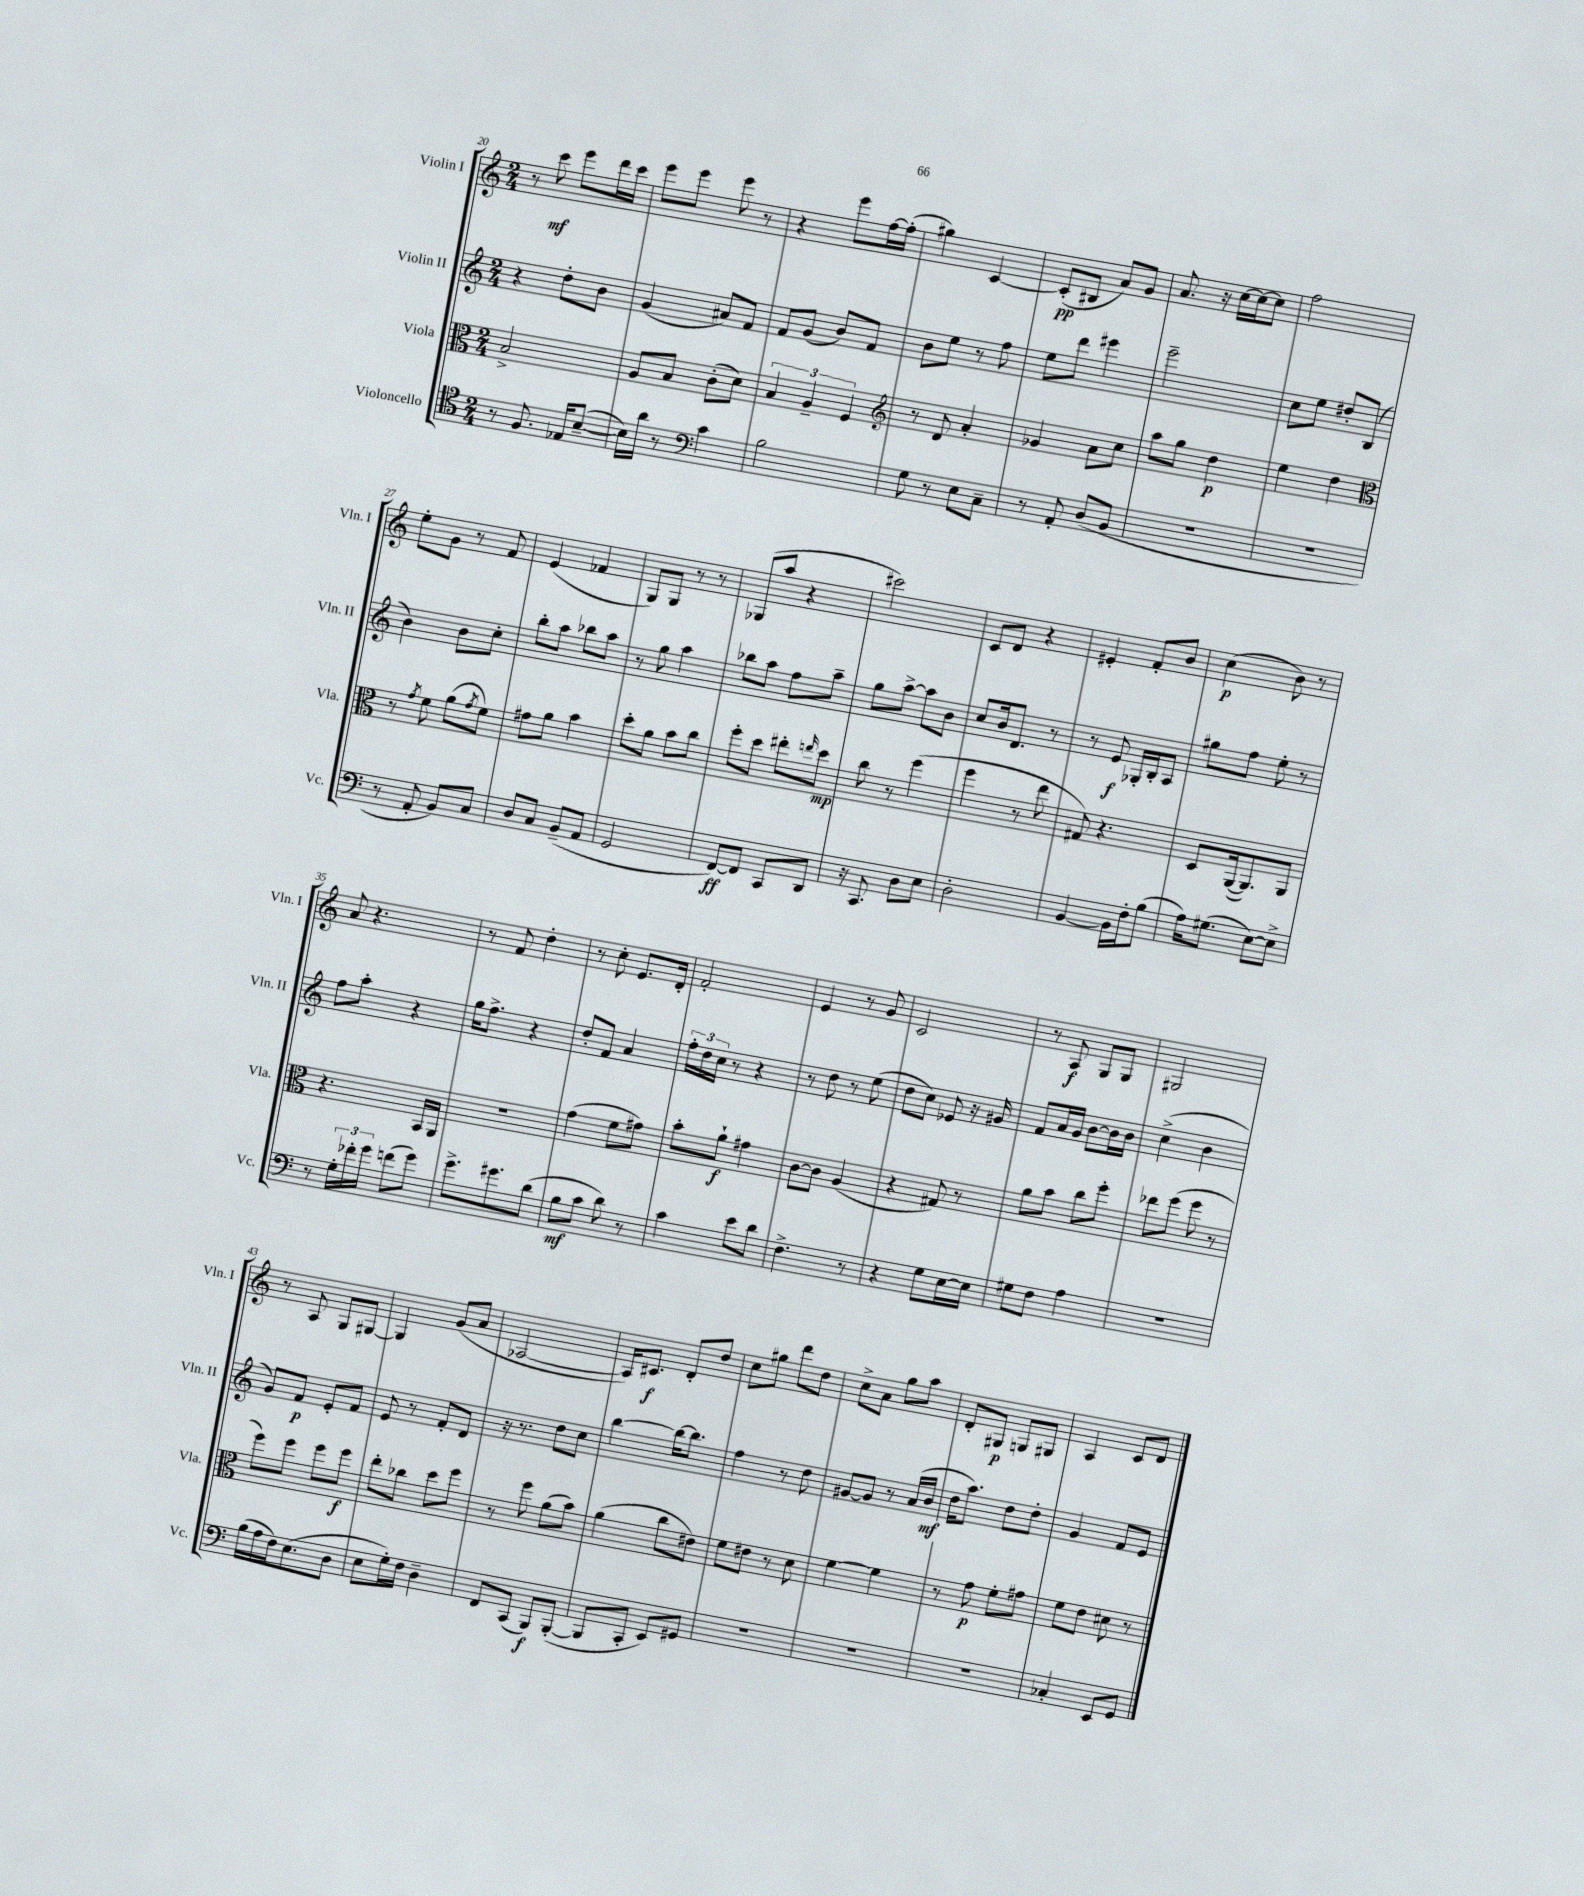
<<
\new StaffGroup <<
\new Staff = "s0" \with { instrumentName = "Violin I" shortInstrumentName = "Vln. I" } {
    \clef treble \key c \major \numericTimeSignature \time 2/4
    r8 c'''8\mf e'''8 d'''16 c'''16 |
    e'''8 e'''8 e'''8 r8 |
    r4 e'''8 f''16~ f''16-.( |
    gis''4) c'4~ |
    c'8-.\pp( bis8 a'8) g'8 |
    a'8. r16 c''16~ c''16~ c''8 |
    f''2 |
    e''8-. g'8 r8 f'8 |
    e'4( fes'4 |
    g8) g8 r8 r8 |
    ges8( a''8 r4 |
    cis'''2) |
    c'8 d'8 r4 |
    eis'4-. f'8-. b'8 |
    c''4\p( b'8) r8 |
    a'8 r4. |
    r8 f'8 d''4-. |
    r8 c''8-. e'8. d'16-. |
    f'2-. |
    e'4 r8 g'8 |
    c'2 |
    r8 a8\f g8 g8 |
    gis2 |
    r8 a8 g8 gis8~ |
    gis4 g'8( a'8 |
    aes2~ |
    aes16) cis'8.\f d'8-. d''8 |
    c''8 gis''8 d'''8 d''8 |
    c''8-> a'8 g''8 a''8 |
    d'8-. gis8\p g8 gis8 |
    a4 c'8 d'8 \bar "|." |
}
\new Staff = "s1" \with { instrumentName = "Violin II" shortInstrumentName = "Vln. II" } {
    \clef treble \key c \major \numericTimeSignature \time 2/4
    r4 d''8-. b'8 |
    g'4( ais'8) f'8 |
    f'8 g'8( b'8) f'8 |
    b'8 e''8 r8 f''8 |
    e''8 d'''8 eis'''4 |
    e'''2-- |
    c''8 e''8 dis''8-. b8( |
    b'4) b'8 c''8-. |
    b''8-. a''8 bes''8 a''8 |
    r8 g''8 a''4 |
    bes''8 a''8 f''8 a''8-- |
    g''8 a''8~-> a''8 b'8 |
    c''8 b'16 d'8. r8 |
    r8 e'8\f ges16-. b16-. a8 |
    gis''8 f''8 e''8-. r8 |
    f''8 a''8-. r4 |
    g''16 f''8.-> r4 |
    d''8-. f'8 a'4 |
    \tuplet 3/2 { f''16-. d''16 c''16 } r8 r4 |
    r8 d''8 r8 e''8( |
    d''8 c''8) ees'8 r16 gis'16 |
    f'8 a'16 g'16 b'8~ b'16 b'16 |
    c''4->( b'4 |
    g'8) f'8\p e'8-. f'8 |
    e'8 r8 f'8-. d'8 |
    r16 r8. d''8 c''8 |
    b''4~ b''16~ b''8. |
    f''4 r8 d''8 |
    gis'8~ gis'8 r8 a'16( b'16\mf |
    d''16 a''8.) d''8 d''8-. |
    g'4 f'8 e'8 \bar "|." |
}
\new Staff = "s2" \with { instrumentName = "Viola" shortInstrumentName = "Vla." } {
    \clef alto \key c \major \numericTimeSignature \time 2/4
    b2-> |
    a8 b8 c'8-.( d'8) |
    \tuplet 3/2 { b4 a4-- f4 } |
    \clef treble r8 d'8 a'4-. |
    ges'4 a'8 c''8 |
    a''8 g''8 d''4\p |
    e''4 d''4 |
    \clef alto r8 \acciaccatura { g'8 } f'8 a'8( \acciaccatura { g'8 } f'8) |
    gis'8 a'8 b'4 |
    d''8-. a'8 b'8 c''8 |
    f''8-. d''8 eis''8-. \grace { e''16 } d''8\mp |
    c''8 r8 f''4( |
    f''4 r8 e''8 |
    gis8) r4. |
    d8 a,16~( a,8.) a,8 |
    r4. b,16 a,16 |
    r2 |
    g'4( f'8 gis'8) |
    b'8-. a'8-!\f gis'4 |
    c'8~ c'8 a4( |
    r4 gis8) r8 |
    a'8 b'8 c''8 f''8-. |
    ees''8 f''8( f''8 r8 |
    f''8) f''8 f''8 f''8\f |
    e''8-. ces''8 d''8 f''8 |
    r8 f''8 a'8( b'8) |
    a'4( c''8 eis'8) |
    f'8 eis'8 r8 d'8 |
    f'4~ f'4 |
    r8 g'8\p f'8-. gis'8 |
    f'8 e'8 dis'8 r8 \bar "|." |
}
\new Staff = "s3" \with { instrumentName = "Violoncello" shortInstrumentName = "Vc." } {
    \clef tenor \key c \major \numericTimeSignature \time 2/4
    r8 f8. ees16 b8~--( |
    b16) a'16 r8 \clef bass c'4 |
    b2 |
    g8 r8 e8 c8-- |
    r8 a,8-. d8( b,8 |
    R2 |
    r2 |
    r8 a,8-. b,8) c8 |
    d8 c8 b,8--( a,8 |
    g,2 |
    f,8~\ff) f,8 c,8 d,8 |
    r16 c,8. d8 e8 |
    d2-. |
    b,4~ b,16 f16-. b8( |
    a16) gis8.( e8~) e8-> |
    r8 \tuplet 3/2 { g16-. fes'16-. g'16 } f'8( g'8) |
    g'8.-> gis'8. d'8( |
    b8\mf c'8 d'8) r8 |
    c'4 e'8 d'8 |
    f4.-> r8 |
    r4 g8 e16~ e16 |
    gis8 f8 a4 |
    R2 |
    b16( a16 f16) e8.( d8 |
    e8 g16-.) f16 d4-- |
    f,8 c,8( b,,8\f) b,,8~-.( |
    b,,8 c,8-. e,8) gis,8 |
    R2 |
    R2 |
    R2 |
    ces4-. e,8 g,8 \bar "|." |
}
>>
>>
\layout { \context { \Score currentBarNumber = #20 } }
